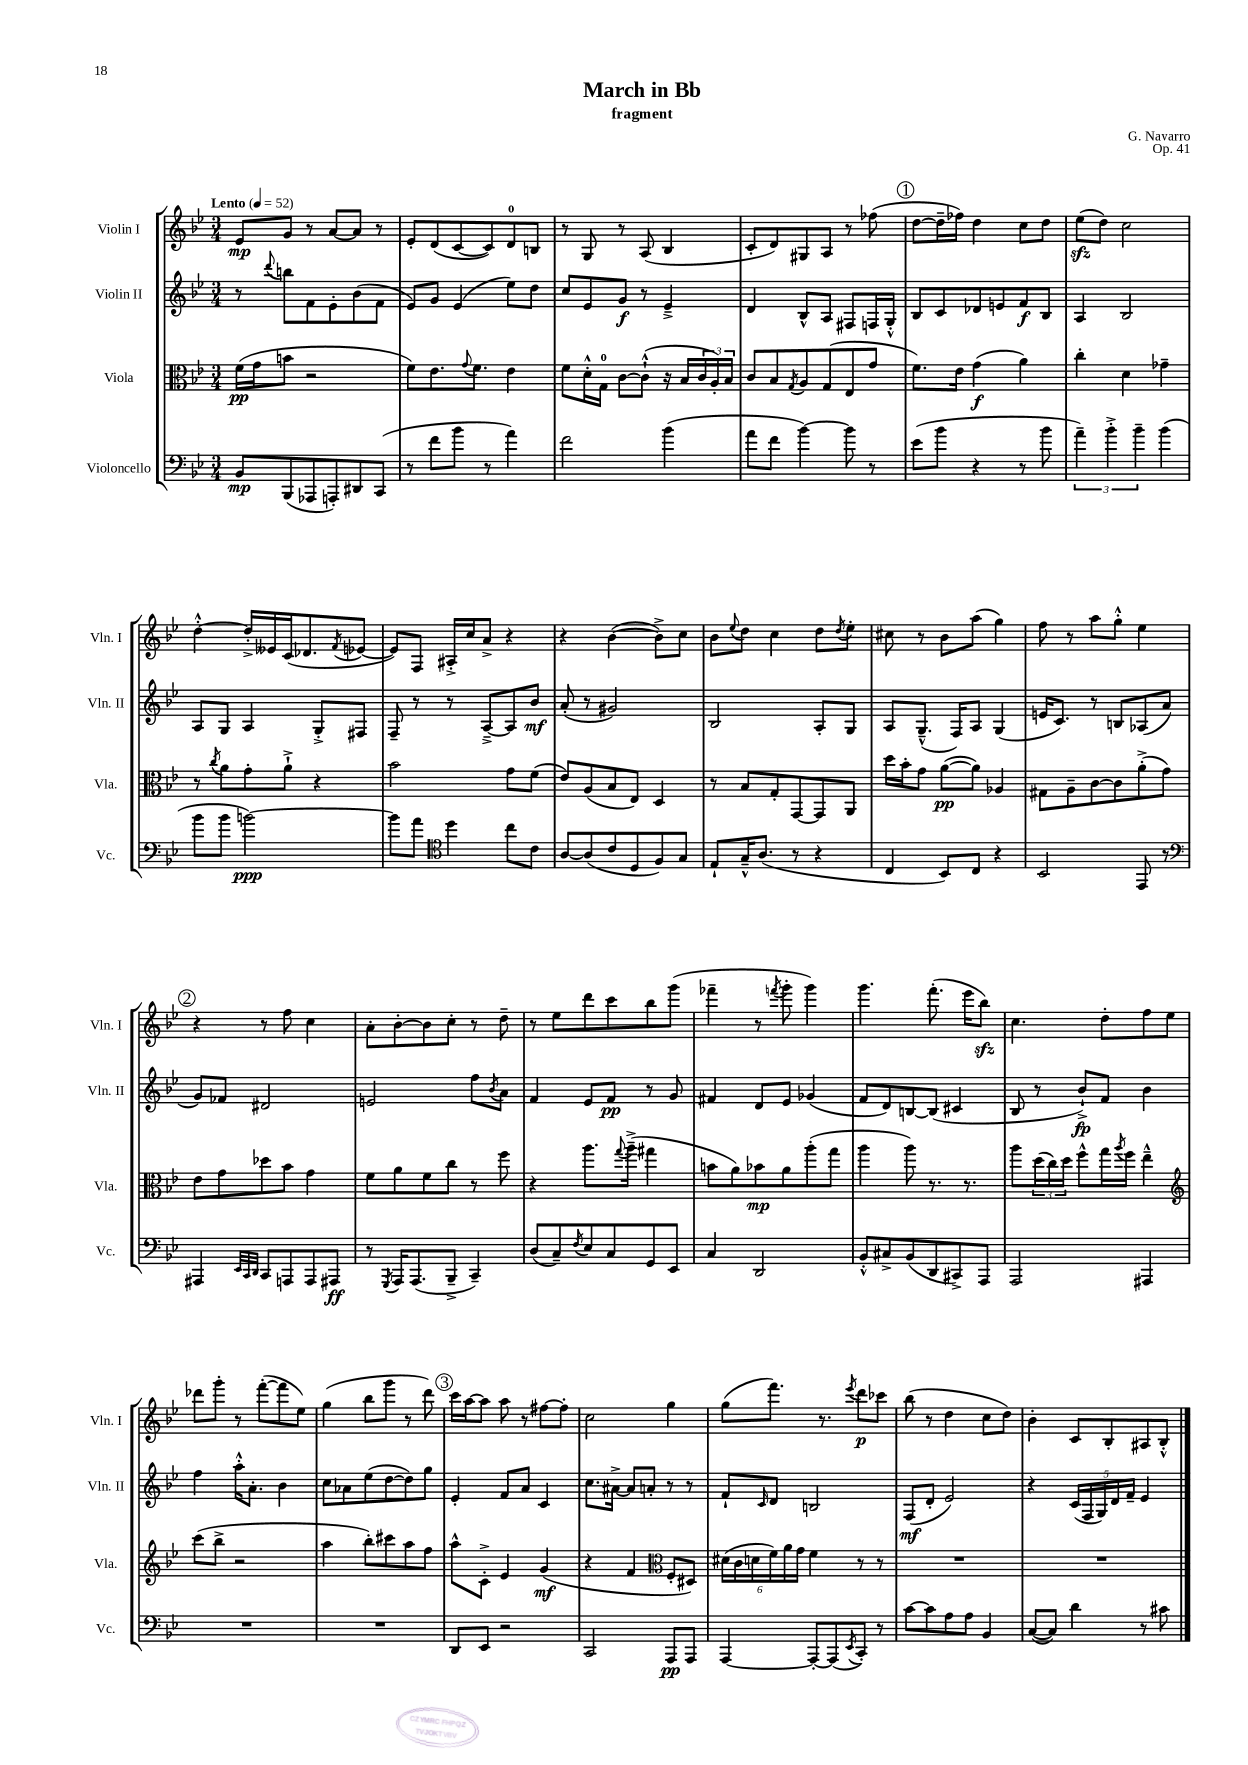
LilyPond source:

\header { title = "March in Bb" composer = "G. Navarro" subtitle = "fragment" opus = "Op. 41" }
<<
\new StaffGroup <<
\new Staff = "s0" \with { instrumentName = "Violin I" shortInstrumentName = "Vln. I" } {
    \clef treble \key bes \major \numericTimeSignature \time 3/4 \tempo "Lento" 4 = 52
    ees'8\mp g'8 r8 a'8~ a'8 r8 |
    ees'8-. d'8( c'8~ c'8) d'8-0 b8 |
    r8 g8 r8 a8( bes4 |
    c'8-. d'8) gis8 a8 r8 fes''8( |
    \mark \markup { \circle "1" } d''8~ d''16-- fes''16) d''4 c''8 d''8 |
    ees''8\sfz( d''8) c''2 |
    d''4~-.-^ d''16-.-> eeses'16 c'16( des'8. \acciaccatura { f'8 } ees'8~ |
    ees'8) f8 ais16-.-> c''16 a'8-> r4 |
    r4 bes'4~( bes'8->) c''8 |
    bes'8 \appoggiatura { ees''8 } d''8 c''4 d''8 \acciaccatura { d''8 } ees''8-. |
    cis''8 r8 bes'8 a''8( g''4) |
    f''8 r8 a''8 g''8-.-^ ees''4 |
    \mark \markup { \circle "2" } r4 r8 f''8 c''4 |
    a'8-. bes'8~-. bes'8 c''8-. r8 d''8-- |
    r8 ees''8 d'''8 c'''8 bes''8 g'''8( |
    fes'''4-- r8 \acciaccatura { f'''8 } g'''8-. g'''4) |
    g'''4. f'''8.-.( ees'''16 bes''8\sfz) |
    c''4. d''8-. f''8 ees''8 |
    des'''8 g'''8-. r8 f'''8~-.( f'''8 ees''8) |
    g''4( bes''8 g'''8 r8 d'''8) |
    \mark \markup { \circle "3" } c'''16 a''16~ a''8 a''8 r8 fis''8~ fis''8-. |
    c''2 g''4 |
    g''8( f'''8.) r8. \acciaccatura { ees'''8 } d'''8\p ces'''8 |
    bes''8( r8 d''4 c''8 d''8) |
    bes'4-. c'8 bes8-. ais8 bes8-.-^ \bar "|." |
}
\new Staff = "s1" \with { instrumentName = "Violin II" shortInstrumentName = "Vln. II" } {
    \clef treble \key bes \major \numericTimeSignature \time 3/4
    r8 \appoggiatura { d'''8 } b''8 f'8 ees'8-. bes'8( f'8 |
    ees'8) g'8 ees'4( ees''8) d''8 |
    c''8 ees'8 g'8\f r8 ees'4---> |
    d'4 bes8-^ a8 fis8 f16 g16-.-^ |
    \mark \markup { \circle "1" } bes8 c'8 des'8 e'8 f'8\f bes8 |
    a4 bes2 |
    a8 g8 a4 g8-.-> fis8 |
    f8-- r8 r8 a8~---> a8 bes'8\mf |
    a'8-.( r8 gis'2) |
    bes2 a8-. g8 |
    a8 g8.---^( f16) a8 g4( |
    e'16 c'8.) r8 b8 aes8( a'8 |
    \mark \markup { \circle "2" } g'8) fes'8 dis'2 |
    e'2 f''8 \acciaccatura { bes'8 } a'8 |
    f'4 ees'8 f'8\pp r8 g'8 |
    fis'4 d'8 ees'8 ges'4( |
    f'8 d'8) b8~ b8( cis'4 |
    bes8 r8 bes'8-!->\fp) f'8 bes'4 |
    f''4 a''16-.-^ a'8.-. bes'4 |
    c''8 aes'8 ees''8( d''8~ d''8) g''8 |
    \mark \markup { \circle "3" } ees'4-. f'8 a'8 c'4 |
    c''8. ais'16~-> ais'8 a'8-. r8 r8 |
    f'8-! \grace { c'16 } d'8 b2 |
    f8\mf( d'8-. ees'2) |
    r4 \tuplet 5/4 { c'16( f16 g16) d'16 f'16-- } ees'4 \bar "|." |
}
\new Staff = "s2" \with { instrumentName = "Viola" shortInstrumentName = "Vla." } {
    \clef alto \key bes \major \numericTimeSignature \time 3/4
    f'16\pp( g'16 b'8 r2 |
    f'8) ees'8. \appoggiatura { g'8 } f'8. ees'4 |
    f'8 d'16-.-^ g16-0 c'8~ c'8-!-^( r16 bes16 \tuplet 3/2 { c'16 a16-.) bes16 } |
    c'8 bes8 \acciaccatura { g8 } a8 g8( ees8 g'8 |
    \mark \markup { \circle "1" } f'8.) ees'16 g'4\f( a'4) |
    c''4-. d'4 ges'4-- |
    r8 \acciaccatura { c''8 } a'8 g'8-. a'8-!-> r4 |
    bes'2 g'8 f'8( |
    ees'8) a8( bes8 ees8) d4 |
    r8 bes8 g8-. g,8~ g,8 a,8 |
    d''16 bes'16-. g'8 a'8~\pp( a'8) aes4 |
    gis8 a8-- c'8~ c'8 a'8-.->( g'8) |
    \mark \markup { \circle "2" } ees'8 g'8 des''8 bes'8 g'4 |
    f'8 a'8 f'8 c''8 r8 f''8 |
    r4 a''8. \appoggiatura { g''8 } a''16--->( gis''4 |
    b'8 a'8) bes'8\mp a'8 a''8-.( g''8 |
    a''4 a''8) r8. r8. |
    a''8 \tuplet 3/2 { d''16( c''16) d''16 } f''8-^ g''16 \acciaccatura { a''8 } f''16 ees''4---^ |
    \clef treble c'''8( bes''8-> r2 |
    a''4 bes''8-.) cis'''8 a''8 f''8 |
    \mark \markup { \circle "3" } a''8-^ c'8-.-> ees'4 g'4\mf( |
    r4 f'4 \clef alto f8-. dis8) |
    \tuplet 6/4 { dis'16( c'16 d'16 f'16) a'16 g'16 } f'4 r8 r8 |
    R2. |
    R2. \bar "|." |
}
\new Staff = "s3" \with { instrumentName = "Violoncello" shortInstrumentName = "Vc." } {
    \clef bass \key bes \major \numericTimeSignature \time 3/4
    bes,8\mp bes,,8( aes,,8 a,,8-.) dis,8 c,8( |
    r8 f'8 bes'8 r8 a'4) |
    f'2 bes'4( |
    a'8 f'8 bes'4~) bes'8 r8 |
    \mark \markup { \circle "1" } ees'8( bes'8 r4 r8 bes'8 |
    \tuplet 3/2 { a'4--) bes'4-.-> bes'4-- } bes'4( |
    bes'8 bes'8 b'2~\ppp) |
    b'8 a'8 \clef tenor d''4 c''8 c'8 |
    a8~ a8( c'8 d8 f8) g8 |
    ees8-! g16---^ a8.( r8 r4 |
    c4 bes,8) c8 r4 |
    bes,2 ees,8 r8 |
    \mark \markup { \circle "2" } \clef bass ais,,4 \grace { ees,32 c,32 d,32 } c,8 a,,8 a,,8 ais,,8\ff |
    r8 \acciaccatura { g,,8 } a,,16 a,,8.( bes,,8---> c,4--) |
    d8( c8--) \acciaccatura { f8 } ees8 c8 g,8 ees,8 |
    c4 d,2 |
    bes,8-.-^ cis8-> bes,8( d,8 cis,8->) a,,8 |
    a,,2 ais,,4 |
    R2. |
    R2. |
    \mark \markup { \circle "3" } d,8 ees,8 r2 |
    c,2 a,,8\pp a,,8 |
    a,,4~ a,,8~-. a,,8( \acciaccatura { ees,8 } c,8-.) r8 |
    c'8~ c'8 a8 a8 bes,4 |
    c8~( c8) d'4 r8 cis'8 \bar "|." |
}
>>
>>
\layout { \context { \Score \remove "Bar_number_engraver" } }
